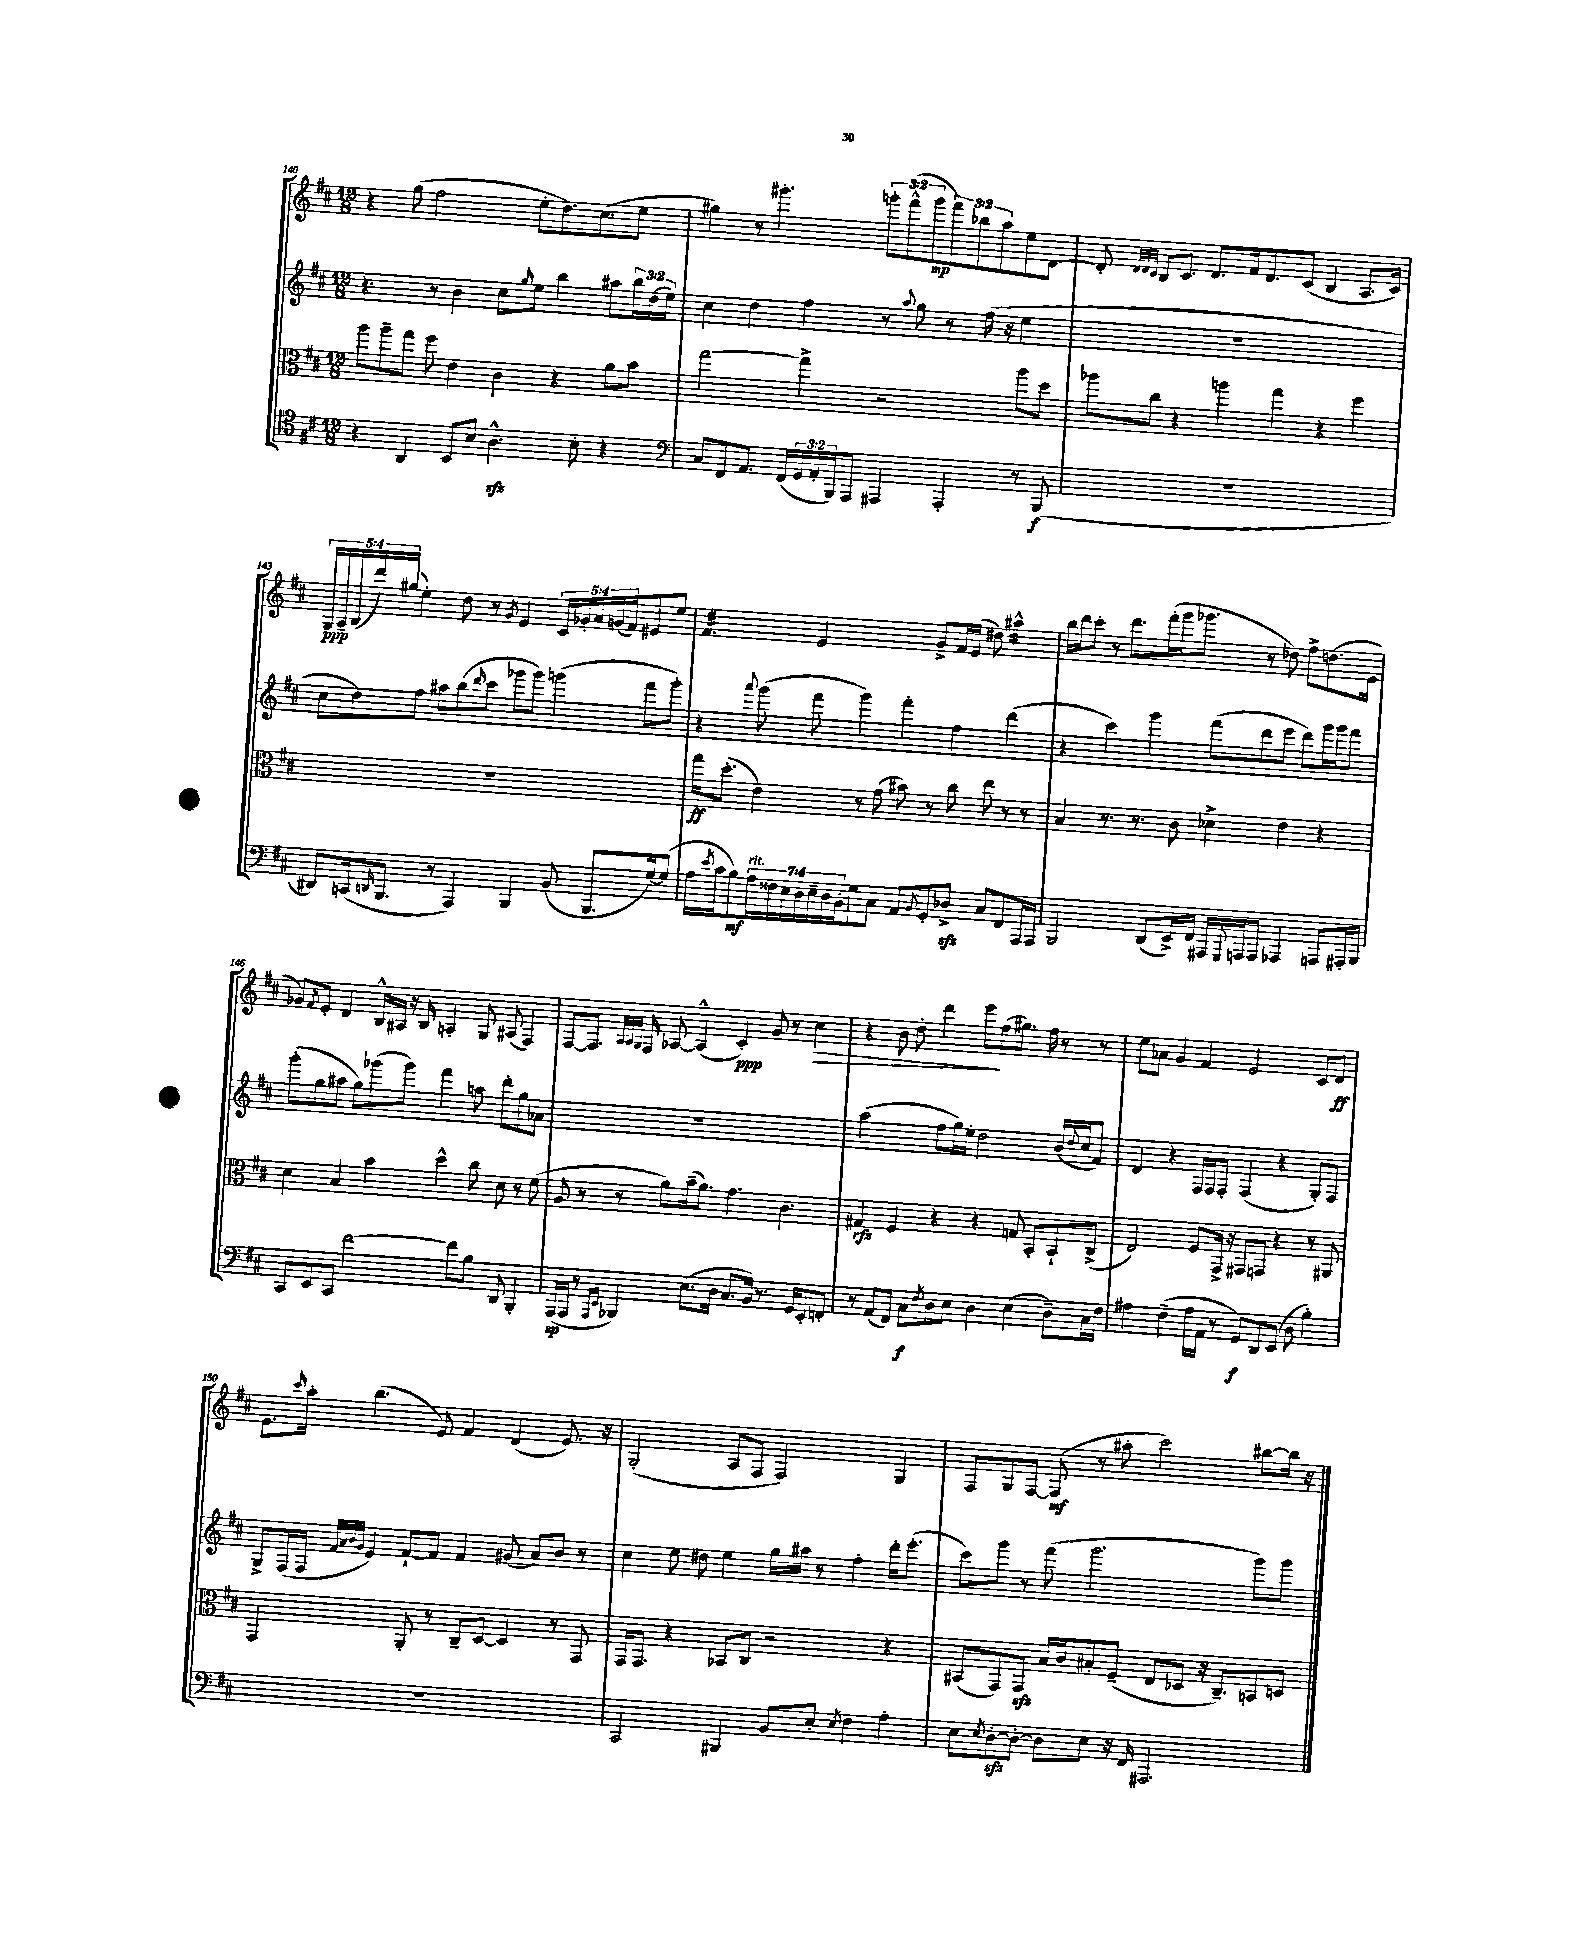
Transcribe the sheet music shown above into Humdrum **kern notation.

**kern	**kern	**kern	**kern
*staff4	*staff3	*staff2	*staff1
*clefC4	*clefC3	*clefG2	*clefG2
*k[f#c#]	*k[f#c#]	*k[f#c#]	*k[f#c#]
*M12/8	*M12/8	*M12/8	*M12/8
4r	8aa\L	4.r	4r
.	8aa~\	.	.
4AA/	8gg\J	.	(8gg\
.	8ff#\	8r	2ff#\
8BB/L	4e\	4b\	.
8B/J	.	.	.
4.A^^\	4c#\	8cc#\L	.
.	.	16qqgg/	.
.	.	8ee\J	8ee'\L
.	4r	4bb\	8.dd\)
8B'\	.	.	.
.	.	.	(8.cc#\
4r	8a\L	8aa#\L	.
.	8b\J	24bb\L	8ee\J
.	.	(24dd\	.
.	.	24ee\JJ)	.
=	=	=	=
*clefF4	*	*	*
8C#/L	[2gg\	4cc#\	4gg#\)
8FF#/	.	.	.
8.AA/J	.	4dd\	8r
.	.	.	4.ggg#'\
(16FF#/LL	.	.	.
24GG/	4gg^\]	4ff#\	.
24AA'/	.	.	.
24BBB/J)	.	.	.
8AAA/J	.	.	.
4AAA#/	2r	8r	12ggg'\L
.	.	.	(12fff#^^\
.	.	8qqaa/	.
.	.	8gg\	.
.	.	.	12ggg\
4AAA#'/	.	8r	12fff#\)
.	.	.	12bb-\
.	.	(16ff#\	.
.	.	.	12aa\
.	.	16r	.
8r	8aa\L	4ee\	8ee\
(8BBB/	8dd\J	.	[8d\J
=	=	=	=
1.r	8aa-\L	1.r	8d'/]
.	.	.	32qqd/LLL
.	.	.	32qqd/
.	.	.	32qqc#/JJJ
.	8cc#\J	.	8B/L
.	4r	.	8.c#/J
.	.	.	8.d/L
.	4aa\	.	.
.	.	.	16f#/k
.	.	.	8.d/
.	4gg\	.	.
.	.	.	(8c#/J
.	4r	.	4B/
.	4ff#\	.	8.A/L
.	.	.	16c#/Jk)
=	=	=	=
8DD#/L)	1.r	8cc#\L	20G/LL
.	.	.	20A~/
.	.	.	(20B/
(16CC/k	.	8dd\)	.
.	.	.	20ddd/)
16qqDD/	.	.	.
8.BBB/J	.	.	.
.	.	.	(20gg#/JJ
.	.	8ff#\J	4ee'\)
8r	.	8aa#\L	.
4AAA/)	.	(8bb\	8dd\
.	.	16qqddd/	.
.	.	8ccc#\J	8r
.	.	.	8qg/
4BBB/	.	8ggg-\L	4e/
.	.	8ggg-\J)	.
(8BB/	.	(4ggg\	20c#/LL
.	.	.	20g-'/
.	.	.	20a/
8.BBB/L	.	.	.
.	.	.	(20g/
.	.	.	20f#/J)
.	.	8fff#\L	8e#/
[16G/k)	.	.	.
(8G/]J	.	8ggg'\J)	8ee/J
=	=	=	=
16A\LL	16gg\LK	4r	4.f#/
8qe/	.	.	.
16c#\J	(8.dd'\J	.	.
8B\)	.	.	.
.	.	8qqaaa/	.
28A\L	4e\)	(8ggg\	.
28F##\	.	.	.
28E\	.	.	.
28D\	.	.	.
.	.	8fff#\	2e/
28E~\	.	.	.
28D\	.	.	.
28BB'\J	.	.	.
8G\	8r	4ggg\)	.
8C#\J	(8g\	.	.
8AA/L	8b#\)	4fff#'\	.
8qBB/	.	.	.
8GG'/	8r	.	8g^/L
8D-^/J	8cc#\	4ff#\	16f#/L
.	.	.	(16e/JJ
8C#/L	8ee\	.	8dd#\)
8FF#/	8r	(4ddd\	4aa#^^\
16AAA/L	8r	.	.
16AAA/JJ	.	.	.
=	=	=	=
2BBB/	4B/	4r	16bb\LL
.	.	.	16ddd\J
.	.	.	8ccc#'\J
.	8.r	4ccc#\)	8r
.	.	.	8.ddd\L
.	8.r	.	.
(8DD/L	.	4ggg\	.
.	.	.	(16fff#'\L
16EE^/L)	8c#\	.	16ggg\J
16FF#/JJ	.	.	8.ggg-\J
16AAA#/LL	4d-^\	(8fff#\L	.
8qqGGG/	.	.	.
16AAA/J	.	.	.
8AAA/J	.	8ddd\	8r
4AAA-/	4e\	8eee\J	8dd-\)
.	.	8ddd\L)	8ff#^\L
8AAA/L	4r	16ggg\L	(8.dd\
.	.	16ggg\J	.
16AAA#'/L	.	8fff#\J	.
16BBB/JJ	.	.	16e\Jk
=	=	=	=
8CC#/L	4d\	(8ggg'\L	8g-/L)
.	.	.	8qf#/
8EE/	.	8gg\	8e'/J
8CC#/J	4B/	8aa#\J	4d/
[2f#\	.	8gg\L)	.
.	4b\	(8ggg-\	16B^^/LL
.	.	.	16A#/JJ
.	.	8ggg-\J)	16r
.	.	.	16B/
.	4dd^^\	4fff#\	4A'/
8f#\]L	.	.	.
8B\J	8cc#\	8aa\	8G/
8DD/	8d\	8ddd'\L	(8A#/
4BBB'/	8r	8gg\	4F#/)
.	(8f#\	8a-\J	.
=	=	=	=
(16AAA/LL	8A/	1.r	[8F#/L
16AAA/JJ	.	.	.
8r	8r	.	8.F#/]J
16qqAAA/LL	.	.	.
16qqEE/JJ	.	.	.
4BBB-/)	8r	.	.
.	.	.	32qqA/LLL
.	.	.	32qqA/
.	.	.	32qqG/JJJ
.	.	.	16F#/
.	8a\L)	.	[8A-/
(8.E\L	(16b~\k	.	(4A-^^/]
.	8.a\J)	.	.
16D\Jk	.	.	.
8.C#/L	4.g\	.	4c#'/)
16BB/Jk)	.	.	.
8.r	.	.	8g/
.	4.c#\	.	8r
16GG/LK	.	.	.
8EE'/	.	.	4cc#\
8FF'/J	.	.	.
=	=	=	=
8r	4G#/	(2aa\	4r
(8AA/L	.	.	.
8FF#/J)	4F#/	.	8b\
8C#\L	.	.	8dd'\
8qF#/	.	.	.
8D\	4r	8ff#\L	4ddd\
8E\J	.	16gg\L)	.
.	.	16ee'\JJ	.
4D\	4r	2dd\	8eee\L
.	.	.	(8ff#\
(4E\	8G/	.	8.gg#\J)
.	8BB'/L	.	.
.	.	.	16ff#\
8D~\L)	8BB`/	(16b/LL	8r
.	.	8qqdd/	.
.	.	16cc#/J	.
16C#\L	(8C#^/J	8f#/J)	8r
16F#\JJ	.	.	.
=	=	=	=
4A#\	2E/)	4d/	8ee\L
.	.	.	8a-\J
(4F#~\	.	4r	4g/
16A#\LL	8F#/L	16F#/LL	4f#/
16AA\JJ	.	16F#/J	.
8r	16GG^/Jk	8F#'/J	.
.	16r	.	.
8GG/L)	8GG#/L	(4F#/	2e/
8DD/	8GG/J	.	.
(8EE/J	4r	4r	.
8D\	.	.	.
4B'\)	8r	8G'/L)	8c#/L
.	8AA#/	8F#/J	8d/J
=	=	=	=
1.r	2GG/	8G^/L	8.e\L
.	.	(16F#/L	.
.	.	.	16qqccc#/
.	.	16F#/JJ	16aa'\Jk
.	.	32qqf#/LLL	.
.	.	32qqa/	.
.	.	32qqb/	.
.	.	32qqg/JJJ	.
.	.	4e/)	(4.bb\
.	8AA'/	[8f#`/L	.
.	8r	8f#/]J	8e/)
.	8C#~/L	4f#/	4f#/
.	[8D/J	.	.
.	4D/]	(8g#/	(4d/
.	.	8a/L)	.
.	8r	8b/J	8.e/)
.	8GG/	8r	.
.	.	.	16r
=	=	=	=
2CC#/	16GG/LK	4cc#\	(2G'/
.	8.GG/J	.	.
.	4r	8ee\	.
.	.	8dd#\	.
4BBB#/	8BB-/L	4ee\	8A/L
.	8C#/J	.	8F#/J
8BB/L	2r	16gg\LL	2F#/)
.	.	16aa#\JJ	.
8E'/J	.	8r	.
8qE/	.	.	.
4F#\	.	4ff#'\	.
4A'\	4r	16ddd'\LK	4G/
.	.	(8.eee'\J	.
=	=	=	=
8E\L	(8BB#/L	8ccc#\L)	8F#/L
8qE/	.	.	.
[8D'\	8GG/)	8ggg\J	8G/
8D'\_J	8GG/J	8r	[8F#/J
8D\]L	16B/LL	(8fff#\	(8F#/]
.	16c#/J	.	.
8E\J	8B#'/	2.ggg\	8r
16r	(8F#~/J	.	8aa#'\
16FF#/	.	.	.
2.AAA#/	8E/L	.	2ccc#\)
.	8D-/J	.	.
.	16r	.	.
.	8.C#~/L)	.	.
.	8BB/	8ggg\L)	[8bb#\L
.	8D/J	8ggg\J	16bb#\]Jk
.	.	.	16r
==	==	==	==
*-	*-	*-	*-
